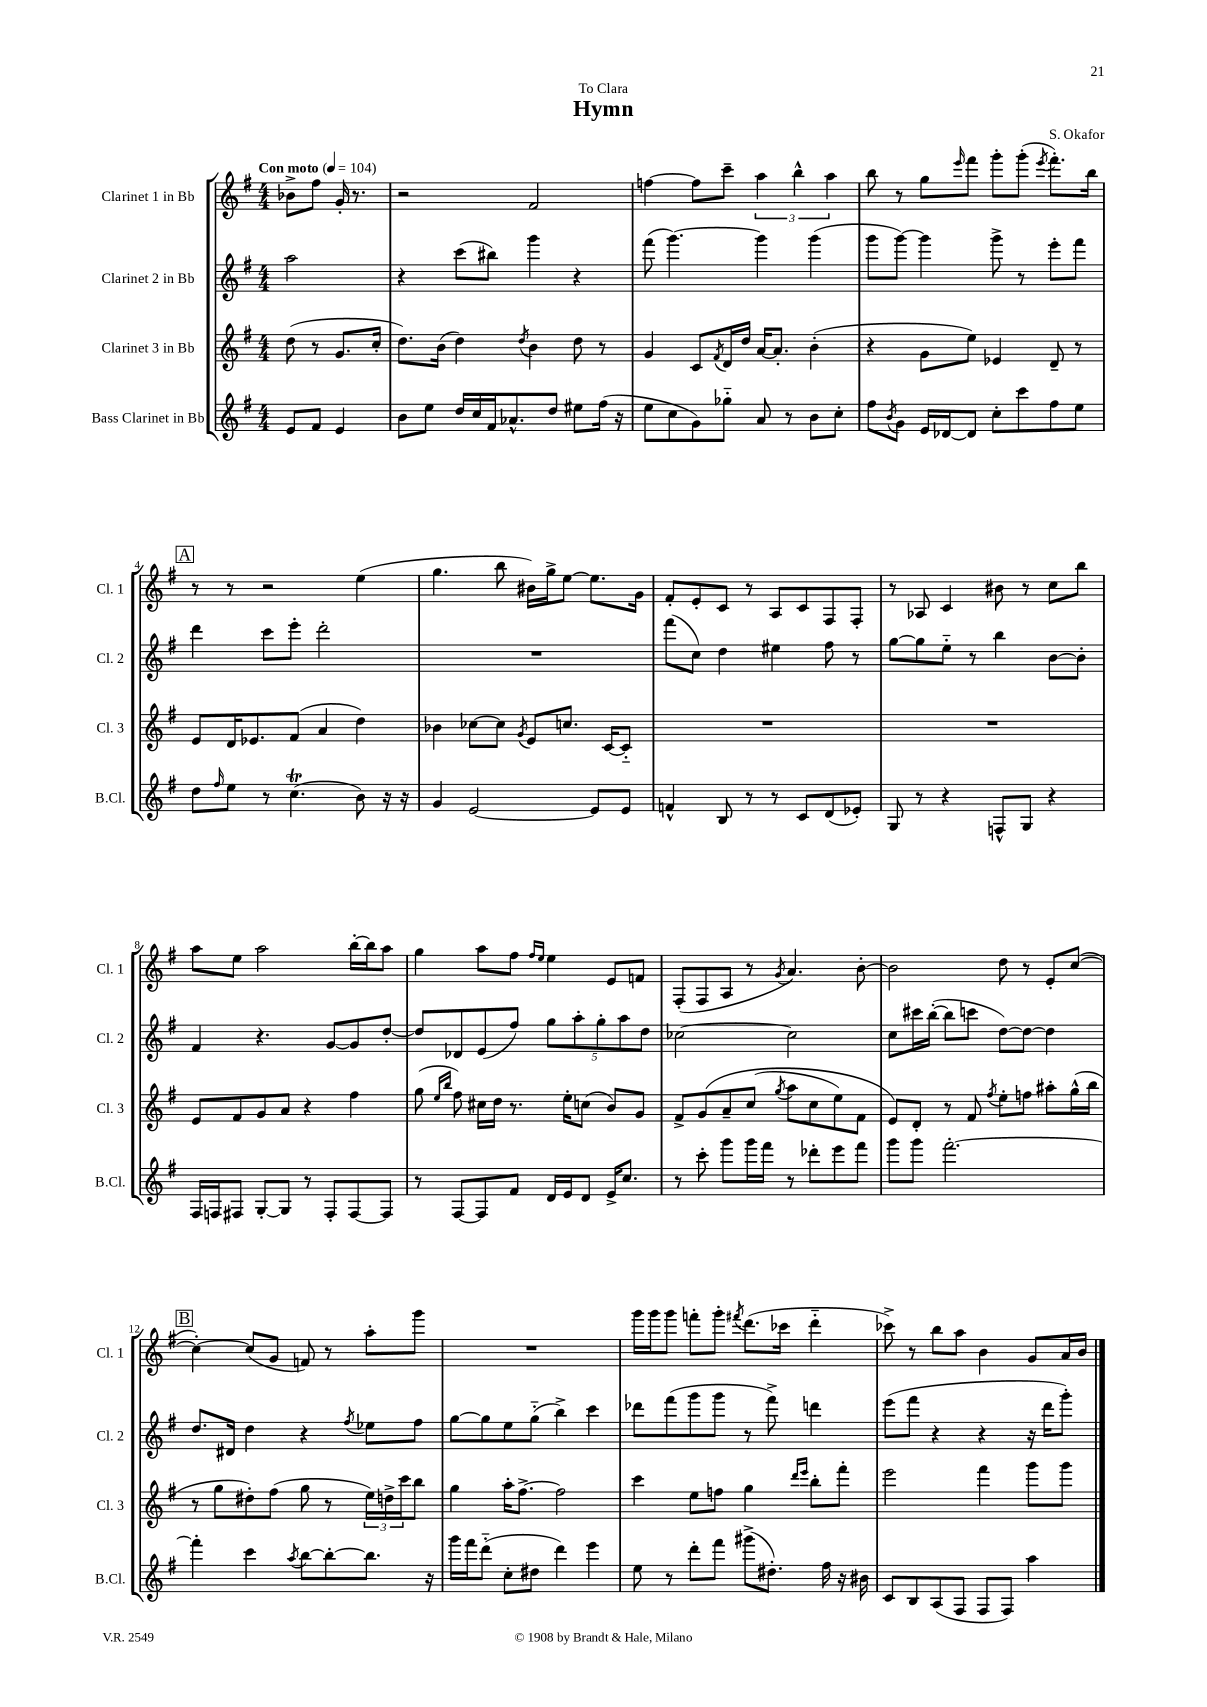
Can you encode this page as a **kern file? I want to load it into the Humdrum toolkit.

**kern	**kern	**kern	**kern
*staff4	*staff3	*staff2	*staff1
*clefG2	*clefG2	*clefG2	*clefG2
*k[f#]	*k[f#]	*k[f#]	*k[f#]
*M4/4	*M4/4	*M4/4	*M4/4
*MM104	*MM104	*MM104	*MM104
8e	(8dd	2aa	8b-^
8f#	8r	.	8ff#
4e	8.g	.	16g'
.	.	.	8.r
.	16cc'	.	.
=	=	=	=
8b	8.dd)	4r	2r
8ee	.	.	.
.	(16b	.	.
16dd	4dd)	(8ccc	.
16cc	.	.	.
16f#	.	8bb#)	.
8.a-^^	.	.	.
.	8qdd	.	.
.	4b	4ggg	2f#
8dd	.	.	.
8ee#	8dd	4r	.
(16ff#	8r	.	.
16r	.	.	.
=	=	=	=
8ee	4g	(8fff#	[4ff
8cc	.	[4.ggg)	.
8g)	8c	.	8ff]
.	8qf#	.	.
8gg-'~	16d	.	8ccc~
.	16dd	.	.
8a	[16a	4ggg]	6aa
.	8.a']	.	.
8r	.	.	.
.	.	.	6bb^^
8b	(4b'	(4ggg	.
.	.	.	6aa
8cc'	.	.	.
=	=	=	=
8ff#	4r	8ggg	8bb
8qb	.	.	.
8g	.	[8ggg)	8r
16e	8g	4ggg]	8gg
[16d-	.	.	.
.	.	.	16qqeee
8d-]	8ee)	.	8fff#
8cc'	4e-	8ggg^	8ggg'
8ccc	.	8r	(8ggg'
.	.	.	8qeee
8ff#	8d~	8eee'	8.fff#')
8ee	8r	8fff#	.
.	.	.	16bb
=	=	=	=
8dd	8e	4ddd	8r
16qqff#	.	.	.
8ee	16d	.	8r
.	8.e-	.	.
8r	.	8ccc	2r
(4.cc	(8f#	8eee'	.
.	4a	2ddd'	.
8b)	4dd)	.	(4ee
16r	.	.	.
16r	.	.	.
=	=	=	=
4g	4b-	1r	4.gg
[2e	[8cc-	.	.
.	8cc-]	.	8bb
.	8qg	.	.
.	8e	.	16b#)
.	.	.	16gg^
.	8.cc	.	[8ee
8e]	.	.	8.ee]
.	[16c	.	.
8e	8c'~]	.	.
.	.	.	16g
=	=	=	=
4f^^	1r	(8fff#	8f#'
.	.	8cc)	8e'
8B	.	4dd	8c
8r	.	.	8r
8r	.	4ee#	8A
8c	.	.	8c
(8d	.	8ff#	8F#
8e-')	.	8r	8F#'
=	=	=	=
8G	1r	[8gg	8r
8r	.	8gg]	8A-
4r	.	8ee'~	4c
.	.	8r	.
8F^^	.	4bb	8b#
8G	.	.	8r
4r	.	[8b	8cc
.	.	8b']	8bb
=	=	=	=
16F#	8e	4f#	8aa
16F	.	.	.
8F#	8f#	.	8ee
[8G'	8g	4.r	2aa
8G]	8a	.	.
8r	4r	.	.
8F#'	.	[8g	.
[8F#	4ff#	8g]	[16bb'
.	.	.	16bb]
8F#]	.	[8dd'	8aa
=	=	=	=
8r	(8gg	8dd]	4gg
.	16qqee	.	.
.	16qqbb	.	.
[8F#	8ff#)	8d-	.
8F#]	16cc#	(8e	8aa
.	16dd	.	.
8f#	8.r	8ff#)	8ff#
.	.	.	16qqff#
.	.	.	16qqee
16d	.	10gg	4ee
16e	16ee'	.	.
.	.	10aa'	.
8d	(8cc	.	.
.	.	10gg'	.
16e^	8b)	.	8e
.	.	10aa	.
8.cc	.	.	.
.	8g	.	8f
.	.	10dd	.
=	=	=	=
8r	8f#^	[2cc-	(8F#'
8ccc'	&(8g	.	8F#
8ggg	8a~	.	8A
16ggg	(8cc	.	8r
16fff#	.	.	.
.	8qgg	.	8qg
8r	8aa	2cc-]	4.a)
8ddd-'	8cc	.	.
8eee	8ee)	.	.
8fff#	8f#	.	[8b'
=	=	=	=
8ggg	8e&)	8cc	2b]
8ggg	8d'	16ccc#	.
.	.	([16bb'	.
[2.fff#'	8r	8bb]	.
.	8f#	8ccc	.
.	8qff#	.	.
.	8ee'	[8dd)	8dd
.	8ff	8dd_	8r
.	8aa#'	4dd]	8e'
.	(16gg^^	.	([8cc
.	16bb	.	.
=	=	=	=
4fff#']	8r	8.dd	4cc'_)
.	8gg	.	.
.	.	16d#	.
4ccc	8dd#')	4dd	(8cc]
.	(8ff#	.	8g
8qaa	.	.	.
[8bb	8gg	4r	8f)
8bb'_	8r	.	8r
.	.	8qff#	.
8.bb]	24ee)	8ee-	8aa'
.	24dd^	.	.
.	24ccc	.	.
.	8bb	8ff#	8ggg
16r	.	.	.
=	=	=	=
16ggg	4gg	[8gg	1r
16fff#	.	.	.
(8ddd'~	.	8gg]	.
8cc'	16aa'	8ee	.
.	[8.ff#^	.	.
8dd#	.	(8gg'~	.
4ddd)	2ff#]	4bb^)	.
4eee	.	4ccc	.
=	=	=	=
8ee	4ccc	8ddd-	16ggg
.	.	.	16ggg
8r	.	(8fff#	8ggg
8ddd'	8ee	8ggg	8fff'
8fff#	8ff	8ggg	8ggg'
.	.	.	8qfff#
(8ggg#^	4gg	8r	(8.ddd
8.dd#')	.	8fff#^)	.
.	.	.	16ccc-
.	16qqddd	.	.
.	16qqeee	.	.
.	8bb'	4ddd	4ddd'~
16ff#	.	.	.
16r	8fff#'	.	.
16b#	.	.	.
=	=	=	=
8c	2eee	(8eee	8ccc-^)
8B	.	8fff#	8r
(8A	.	4r	8bb
8F#	.	.	8aa
8F#	4fff#	4r	4b
8F#)	.	.	.
4aa	8ggg	16r	8g
.	.	16ddd	.
.	8ggg	8ggg')	16a
.	.	.	16b
==	==	==	==
*-	*-	*-	*-
